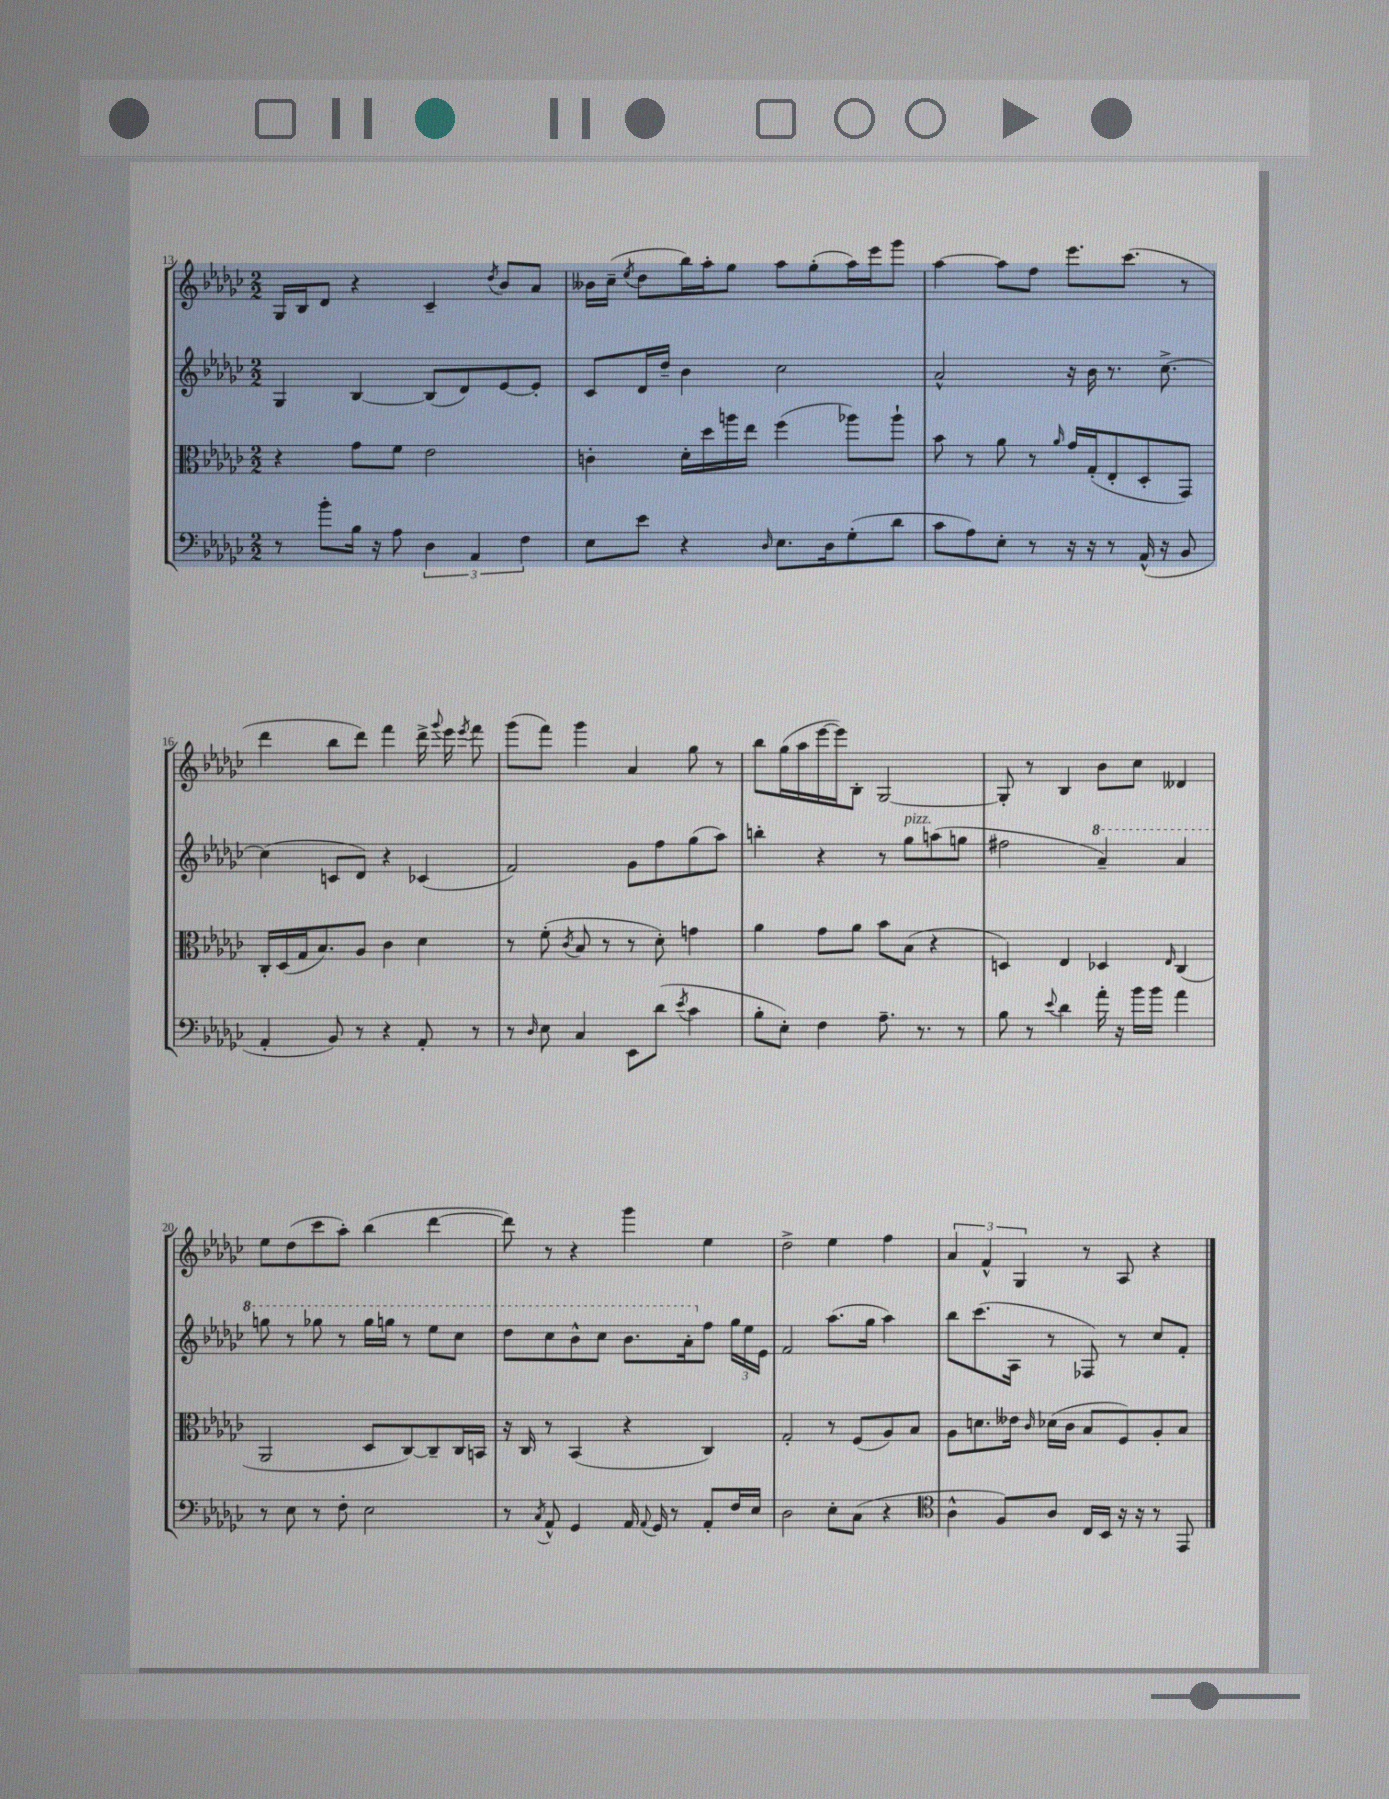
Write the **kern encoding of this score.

**kern	**kern	**kern	**kern
*staff4	*staff3	*staff2	*staff1
*clefF4	*clefC3	*clefG2	*clefG2
*k[b-e-a-d-g-c-]	*k[b-e-a-d-g-c-]	*k[b-e-a-d-g-c-]	*k[b-e-a-d-g-c-]
*M2/2	*M2/2	*M2/2	*M2/2
8r	4r	4G-	16G-
.	.	.	16B-
8b-'	.	.	8d-
16B-	8g-	[4B-	4r
16r	.	.	.
8A-	8f	.	.
6D-	2e-	(8B-]	4c-~
.	.	8d-)	.
6AA-	.	.	.
.	.	.	8qdd-
.	.	[8e-	8b-
6F	.	.	.
.	.	8e-']	8a-
=	=	=	=
8E-	4c'	8c-	16b--
.	.	.	(16cc-~
.	.	.	8qee-
8e-	.	16d-	8dd-
.	.	16dd-~	.
4r	16d-'	4b-	16bb-)
.	16dd-	.	16aa-'
.	16aa	.	8gg-
.	16ee-	.	.
16qqD-	.	.	.
8.E-	(4ff	2cc-	8aa-
.	.	.	(8gg-'
16D-	.	.	.
(8G-'	8aa-)	.	16aa-)
.	.	.	16eee-
8d-	8aa-`	.	8ggg-
=	=	=	=
8c-	8b-	2a-^^	[4aa-
8A-)	8r	.	.
8E-'	8a-	.	8aa-]
8r	8r	.	8ff
.	16qqa-	.	.
16r	16g-	16r	8.eee-
16r	(16G-'	16b-	.
8r	8E-'	8.r	.
.	.	.	(8.ccc-
(16AA-^^	8D-'	.	.
16r	.	[8.cc-^	.
8BB-	8GG-)	.	8r
=	=	=	=
4AA-'	16C-'	(4cc-]	4ddd-
.	(16D-	.	.
.	16G-	.	.
.	8.B-)	.	.
8BB-)	.	8c	8bb-
8r	8A-	8d-)	8ddd-)
4r	4c-	4r	4fff
8AA-'	4d-	(4c-	16ddd-^
.	.	.	8qqggg-
.	.	.	16eee-
.	.	.	8qeee-
8r	.	.	8fff
=	=	=	=
8r	8r	2f)	(8ggg-
16qqD-	.	.	.
8E-	(8f'	.	8fff)
.	8qc-	.	.
4C-	8B-	.	4ggg-
.	8r	.	.
8EE-	8r	8g-	4a-
(8d-	8d-')	8ff	.
8qe-	.	.	.
4c-	4g	(8gg-	8gg-
.	.	8aa-)	8r
=	=	=	=
8B-'	4a-	4bb'	8bb-
8E-')	.	.	(16gg-
.	.	.	16aa-
4F	8g-	4r	[16eee-
.	.	.	16eee-])
.	8a-	.	8B-'
8.A-~	8b-	8r	[2G-
.	(8B-	8gg-	.
8.r	.	.	.
.	4r	(8aa	.
8r	.	8gg	.
=	=	=	=
8B-	4D)	2ff#	8G-']
8r	.	.	8r
8qqe-	.	.	.
4d-	4E-	.	4B-
16a-'	4D-	4aa-~)	8b-
16r	.	.	.
16b-	.	.	8cc-
16b-	.	.	.
.	16qqE-	.	.
4a-	(4C-	4aa-	4d--
=	=	=	=
8r	2AA-	8ggg	8ee-
8E-	.	8r	(8dd-
8r	.	8ggg-	8ccc-
8F'	.	8r	8aa-')
2E-	8D-	16ggg-	(4bb-
.	.	16ggg	.
.	[8C-)	8r	.
.	8C-~]	8eee-	[4ddd-
.	16C-	8ccc-	.
.	16BB	.	.
=	=	=	=
8r	16r	8ddd-	8ddd-])
.	16C-	.	.
8qC-	.	.	.
8AA-^^	8r	8ccc-	8r
4GG-	(4BB-	8bb-^^	4r
.	.	8ccc-	.
16AA-	4r	8.bb-	4ggg-
8qqAA-	.	.	.
16GG-	.	.	.
8r	.	.	.
.	.	16aa-'	.
8AA-'	4C-)	8ff	4ee-
16F	.	24gg-	.
.	.	24ee-	.
16E-	.	.	.
.	.	24e-	.
=	=	=	=
2D-	2G-'	2f	2dd-^
8E-'	8r	(8.aa-	4ee-
(8C-	(8F	.	.
.	.	16gg-	.
4r	8A-)	4aa-)	4ff
.	8B-	.	.
=	=	=	=
*clefC4	*	*	*
4A-^^	8A-	8bb-	6a-
.	8.d	(8.ccc-	.
.	.	.	6f^^
8F)	.	.	.
.	16e--	16A-	.
.	.	.	6G-
.	16qqc-	.	.
8A-	(16d-	8r	.
.	16c-	.	.
16C-	8B-	8F-)	8r
16BB-	.	.	.
16r	8F)	8r	8A-
16r	.	.	.
8r	8A-'	8cc-	4r
8EE-	8B-	8f'	.
==	==	==	==
*-	*-	*-	*-
